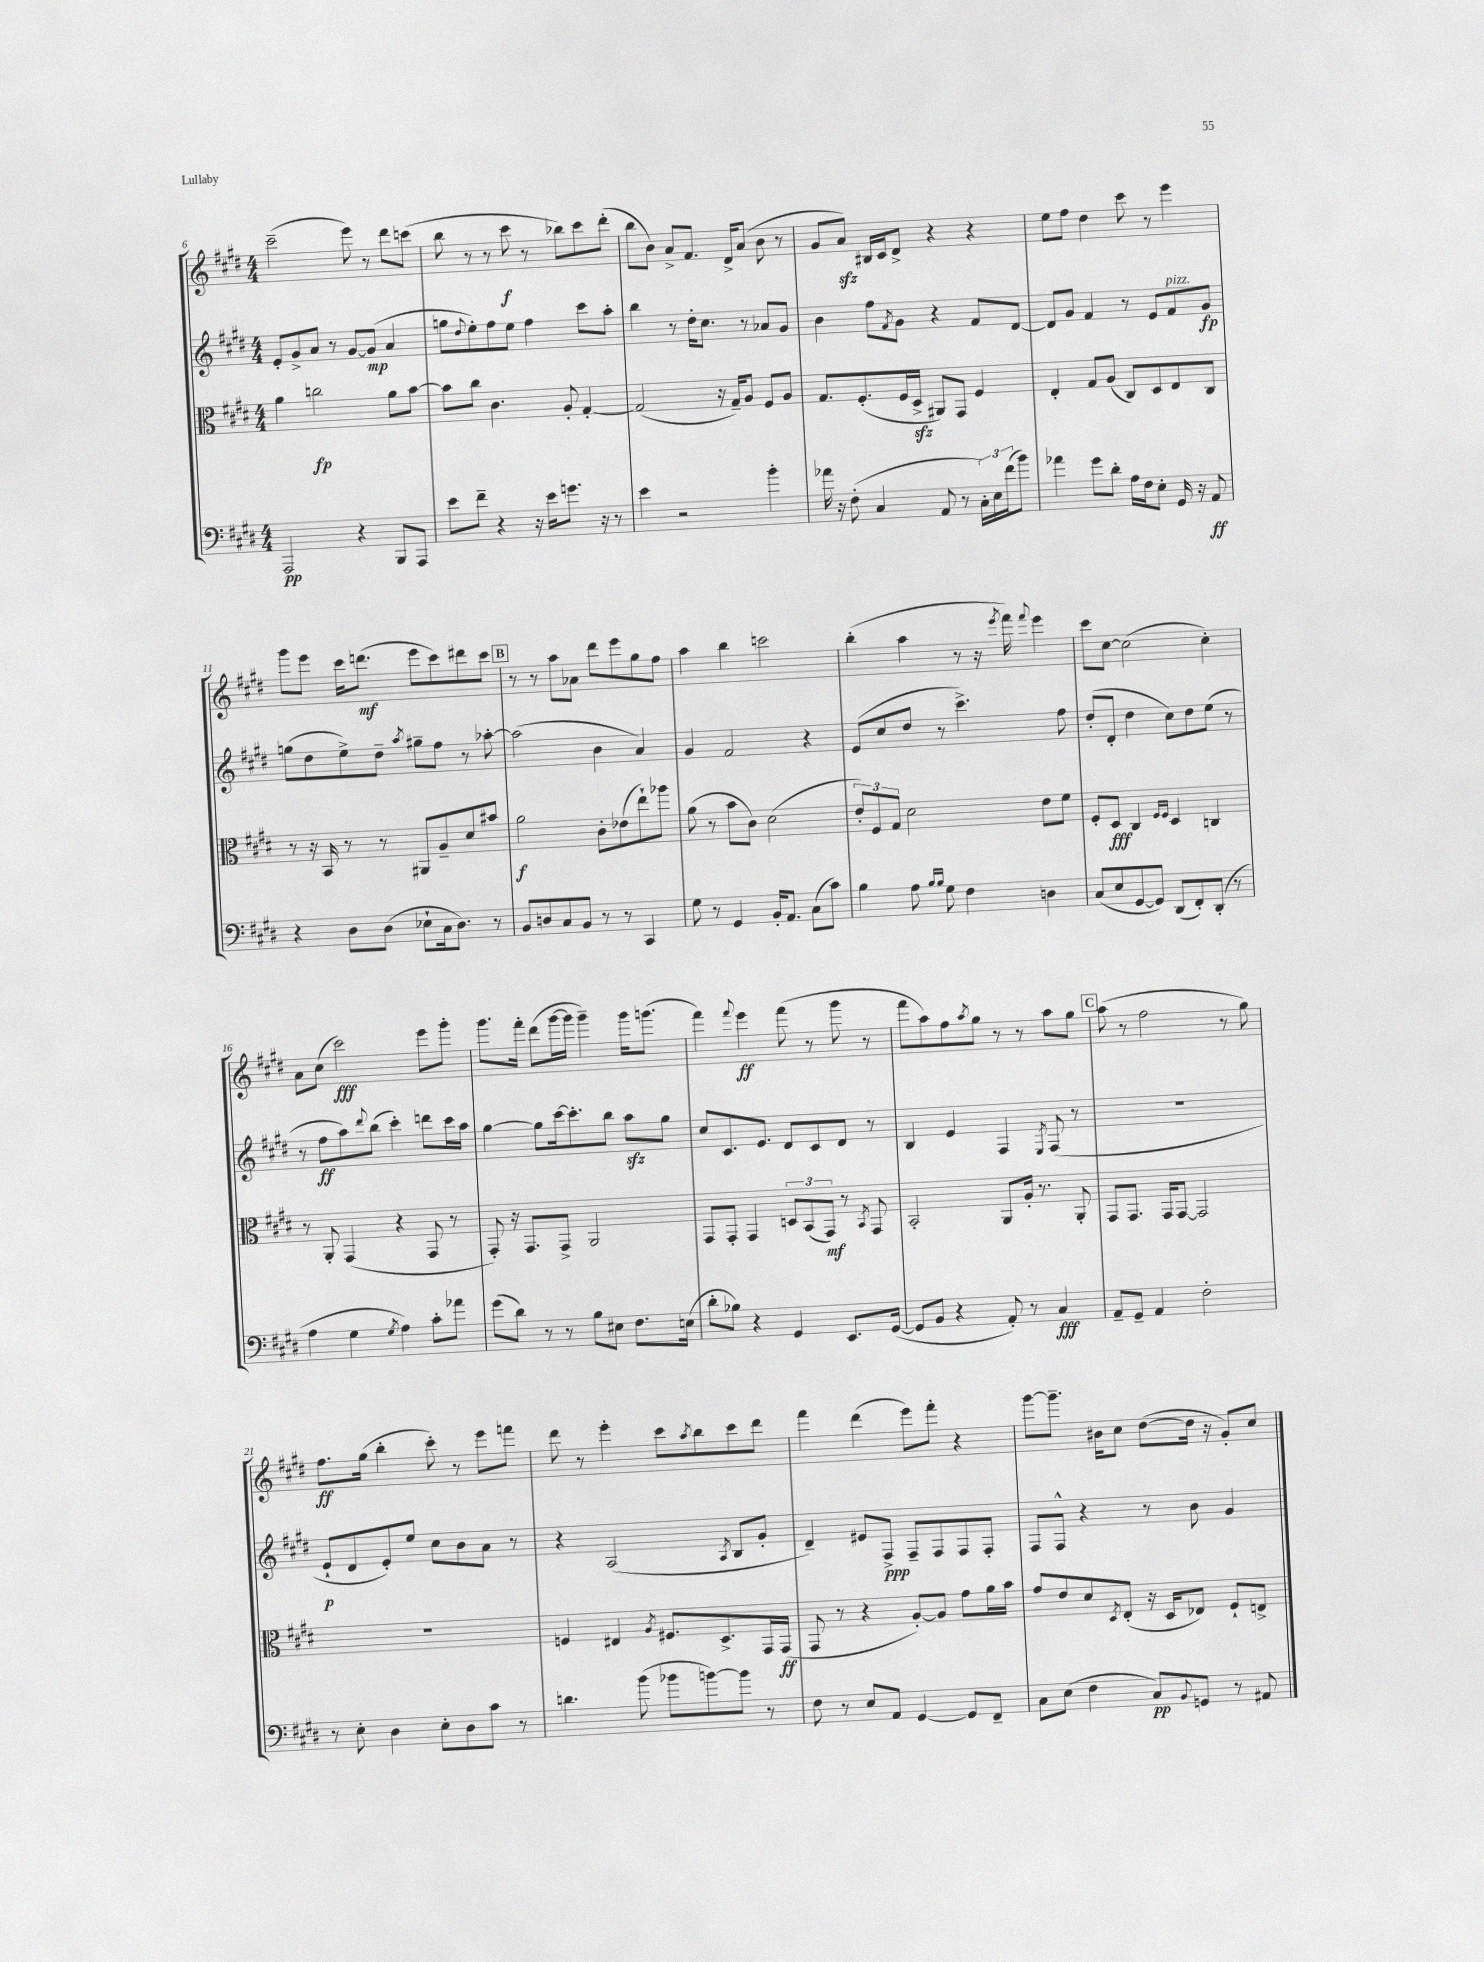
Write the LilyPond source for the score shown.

<<
\new StaffGroup <<
\new Staff = "s0" {
    \clef treble \key e \major \numericTimeSignature \time 4/4
    cis'''2--( e'''8) r8 dis'''8 c'''8( |
    b''8 r8 r8 cis'''8\f r8 bes''8) cis'''8 dis'''8-.( |
    b''8 b'8) a'8-> fis'8. dis'16-> a'8( b'8 r8 |
    gis'8 a'8\sfz) bis16 cis'16 dis'8-> r4 r4 |
    e''8 fis''8 dis''4 cis'''8 r8 e'''4 |
    gis'''8 e'''8 cis'''16 d'''8.\mf( e'''8 cis'''8) dis'''8 cis'''8 |
    \mark \markup { \box "B" } r8 r8 a''8 aes'8 dis'''8 e'''8 gis''8 fis''8 |
    a''4 b''4 c'''2 |
    b''4-.( a''4 r8 r16 \acciaccatura { e'''8 } fis'''16) \appoggiatura { fis'''8 } e'''4 |
    cis'''8 cis''8~ cis''2( cis''4-.) |
    a'8 cis''8( cis'''2\fff) e'''8 gis'''8-. |
    gis'''8. fis'''16-. dis'''8( gis'''16~ gis'''16 gis'''4--) gis'''16 g'''8.( |
    fis'''4) \appoggiatura { fis'''8 } e'''4\ff fis'''8( r8 gis'''8 r8 |
    fis'''8 a''8) fis''8 \acciaccatura { a''8 } gis''8 r8 r8 a''8 gis''8 |
    \mark \markup { \box "C" } a''8( r8 fis''2 r8 gis''8) |
    fis''8.\ff gis''16( b''4-. cis'''8-.) r8 e'''8 f'''8 |
    dis'''8 r8 e'''4-. cis'''8 \acciaccatura { a''8 } b''8 cis'''8 dis'''8 |
    fis'''4 dis'''4( e'''8) fis'''8-. r4 |
    gis'''8~ gis'''8.-- bis'16 cis''8 dis''8~( dis''16 r16 gis'8-.) cis''8 \bar "|." |
}
\new Staff = "s1" {
    \clef treble \key e \major \numericTimeSignature \time 4/4
    e'8-. gis'8-> a'8 r8 gis'8~ gis'8\mp( a'4 |
    g''8 \appoggiatura { dis''8 } e''8-.) fis''8 e''8 fis''4 cis'''8 a''8-. |
    b''4 r8 dis''16-. cis''8. r8 aes'8 gis'8 |
    b'4 fis''8 \acciaccatura { fis'8 } gis'8 r4 fis'8 dis'8~ |
    dis'8 gis'8 fis'4 r8 e'8 fis'8^\markup { \italic "pizz." } gis'8\fp |
    g''8( dis''8 e''8->) dis''8-- \acciaccatura { a''8 } gis''8-- fis''8 r8 aes''8~-. |
    \mark \markup { \box "B" } aes''2( b'4 a'4) |
    gis'4 fis'2 r4 |
    e'8( cis''8 dis''8 r8 cis'''4.->) fis''8 |
    dis''8-.( dis'8-. dis''4 cis''8) dis''8 e''8( r8 |
    r8 fis''8\ff a''8) \appoggiatura { dis'''8 } b''8( cis'''4-.) d'''8 cis'''16 a''16 |
    gis''4~ gis''8 cis'''16~ cis'''8.-. b''8 a''8\sfz gis''8 |
    cis''8 cis'8. e'8. dis'8 cis'8 dis'8 r8 |
    b4 e'4 fis4 \acciaccatura { e8 } fis8( r8 |
    \mark \markup { \box "C" } R1 |
    e'8-!\p dis'8 e'8-.) e''8 cis''8 b'8 a'8 r8 |
    r4 a2( \acciaccatura { a8 } b8 gis'8-. |
    dis'4--) eis'8 fis8->\ppp fis8-- fis8 fis8 fis8-. |
    fis8 fis8-^ r4 r8 b'8 gis'4 \bar "|." |
}
\new Staff = "s2" {
    \clef alto \key e \major \numericTimeSignature \time 4/4
    a'4 c''2\fp a'8 b'8~ |
    b'8 cis''8 cis'4. a8-. gis4~-. |
    gis2( r16 gis16--) a8 fis8 a8 |
    gis8. fis8.-.( fis16 dis16->\sfz ais,8) gis,8 fis4 |
    e4-. gis8 a8( cis8) dis8 e8 cis8 |
    r8 r16 b,16 r8 r8 ais,8 a8-- dis'8 bis'8 |
    \mark \markup { \box "B" } a'2\f cis'8-. ees'8( e''8-!) aes''8 |
    a'8( r8 b'8 cis'8) dis'2( |
    \tuplet 3/2 { e'8-.) fis8 gis8 } dis'2 e'8 fis'8 |
    fis8-. dis8\fff cis4 \grace { fis16 fis16 } dis4 c4 |
    r8 a,8-. gis,4( r4 gis,8 r8 |
    gis,8-.) r16 gis,8. gis,8-> a,2 |
    gis,8 gis,8-. gis,4 \tuplet 3/2 { d8 b,8( gis,8\mf) } r8 \acciaccatura { b,8 } gis,8 |
    b,2-. a,8 a16-. r8. a,8-. |
    \mark \markup { \box "C" } gis,8 gis,8. gis,16 gis,8~ gis,2 |
    R1 |
    f4 eis4 \acciaccatura { a8 } fis8. dis8.-> gis,16 gis,16\ff( |
    gis,8 r8 r4 a8~-.) a8 gis'8 a'16 b'16 |
    gis'8 e'8 dis'8 \acciaccatura { dis8 } e8-.( r16 dis16 ees8) fis8-! e8-> \bar "|." |
}
\new Staff = "s3" {
    \clef bass \key e \major \numericTimeSignature \time 4/4
    a,,2\pp r4 b,,8 a,,8 |
    e'8 fis'8-- r4 r16 e'16 g'8. r16 r8 |
    e'4 r2 b'4-. |
    aes'16 r16 fis8-.( cis4 a,8 r8 \tuplet 3/2 { cis16-.) e16 fis'16( } b'8) |
    aes'4 gis'8 dis'8-. a16 fis16 e8-. gis,16 r16 a,8\ff |
    r4 dis8 dis8( ees8-! cis16 dis8.) r8 |
    \mark \markup { \box "B" } b,8 d8 cis8 b,8 r8 r8 cis,4 |
    gis8 r8 gis,4 b,16-. a,8. cis8( cis'8) |
    b4 a8 \grace { b16 b16 } gis8 fis4 d4 |
    cis8( e8 gis,8~ gis,8) dis,8( fis,8-.) dis,8-.( r8 |
    a4 gis4 \acciaccatura { gis8 } a4) cis'8-. aes'8 |
    gis'8( dis'8) r8 r8 b8 eis8 fis8. e16( |
    dis'8-. bes8) r4 gis,4 e,8. gis,16~( |
    gis,8 b,8 r4 a,8-.) r8 cis4\fff |
    \mark \markup { \box "C" } a,8-- gis,8-- a,4 fis2-. |
    r8 e8-. dis4 e8-. dis8 cis'8 r8 |
    d'4. b'8( bes'8 b'8~) b'8 r8 |
    fis8 r8 e8 a,8 gis,4~ gis,8 fis,8-- |
    cis8 e8( fis4 cis8\pp) \appoggiatura { b,8 } g,8 r8 ais,8 \bar "|." |
}
>>
>>
\layout { \context { \Score currentBarNumber = #6 } }
